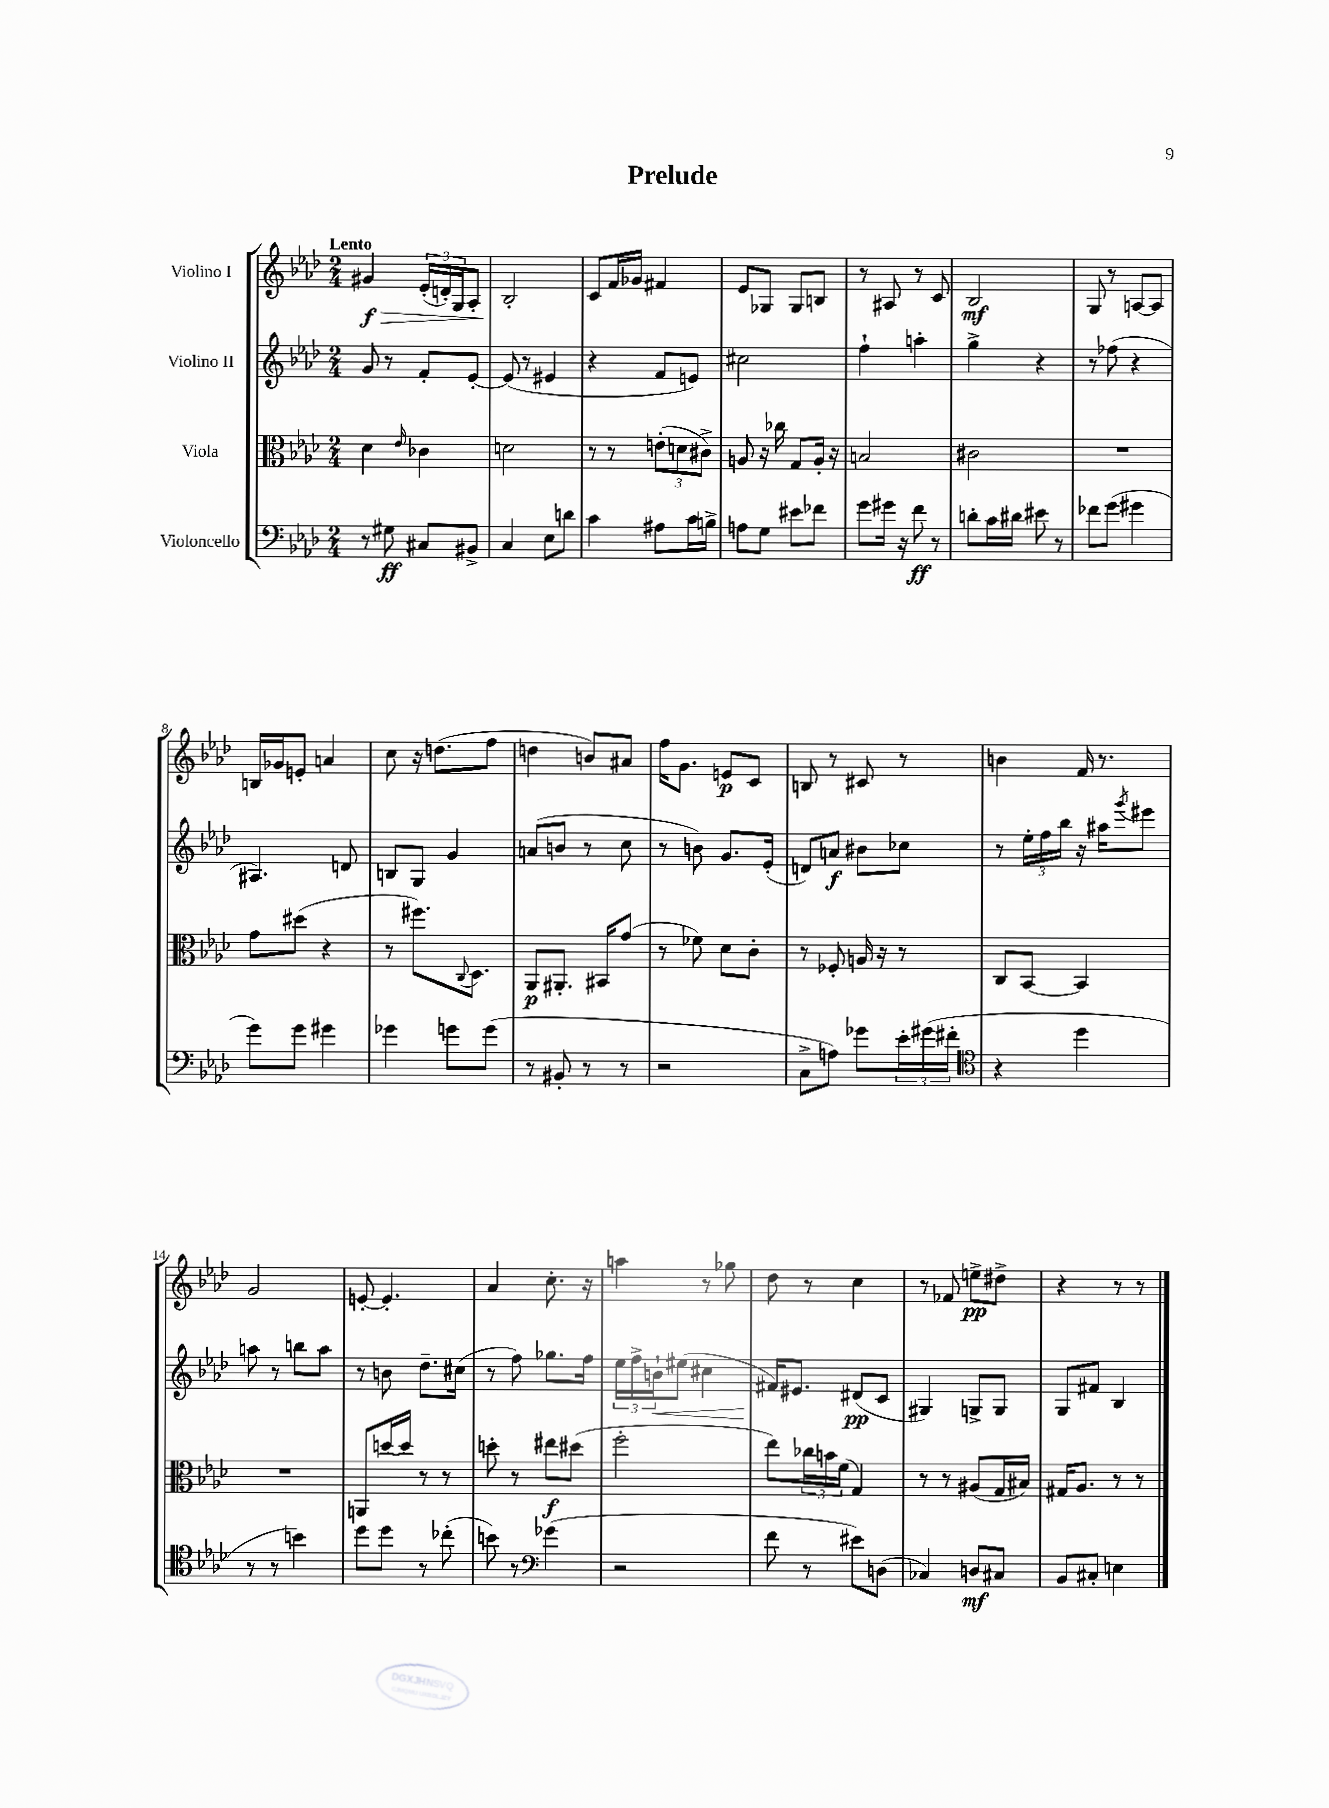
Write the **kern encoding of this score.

**kern	**kern	**kern	**kern
*staff4	*staff3	*staff2	*staff1
*clefF4	*clefC3	*clefG2	*clefG2
*k[b-e-a-d-]	*k[b-e-a-d-]	*k[b-e-a-d-]	*k[b-e-a-d-]
*M2/4	*M2/4	*M2/4	*M2/4
8r	4d-\	8g/	4g#/
8G#\	.	8r	.
.	16qqe-/	.	.
8C#/L	4c-\	8f'/L	(24e-'/LL
.	.	.	24d'/)
.	.	.	24G/J
8BB#^/J	.	[8e-'/J	8A-'/J
=	=	=	=
4C/	2d\	(8e-/]	2B-'/
.	.	8r	.
8E-\L	.	4e#/	.
8d\J	.	.	.
=	=	=	=
4c\	8r	4r	8c/L
.	8r	.	16f/L
.	.	.	16g-/JJ
8A#\L	(12e'\L	8f/L	4f#/
.	12d\	.	.
16c\L	.	8e/J)	.
.	12c#^\J)	.	.
16B^\JJ	.	.	.
=	=	=	=
8A\L	8A/	2cc#\	8e-/L
8G\J	16r	.	8G-/J
.	16cc-\	.	.
8e#\L	8G/L	.	8G-/L
8f-\J	16A'/Jk	.	8B/J
.	16r	.	.
=	=	=	=
8g\L	2B/	4ff`\	8r
16g#\Jk	.	.	8A#/
16r	.	.	.
8f\	.	4aa'\	8r
8r	.	.	8c/
=	=	=	=
8d'\L	2c#\	4gg^\	2B-/
16c\L	.	.	.
16d#\JJ	.	.	.
8e#\	.	4r	.
8r	.	.	.
=	=	=	=
8f-\L	2r	8r	8G/
(8g\J	.	(8ff-\	8r
4g#\	.	4r	[8A/L
.	.	.	8A/]J
=	=	=	=
8g\L)	8g\L	4.A#/)	16B/LL
.	.	.	16g-/J
8g\J	(8dd#\J	.	8e'/J
4g#\	4r	.	4a/
.	.	8d/	.
=	=	=	=
4g-\	8r	8B/L	8cc\
.	8.ff#\L)	8G/J	16r
.	.	.	(8.dd\L
8g\L	.	4g/	.
.	8qqC/	.	.
.	8.D-\J	.	.
(8g\J	.	.	8ff\J
=	=	=	=
8r	8AA-/L	(8a/L	4dd\
8BB#'/	8.AA#'/J	8b/J	.
8r	.	8r	8b/L)
.	16BB#/LK	.	.
8r	(8g/J	8cc\	8a#/J
=	=	=	=
2r	8r	8r	16ff\LK
.	.	.	8.g\J
.	8f-\)	8b\)	.
.	8d-\L	8.g/L	8e/L
.	8c'\J	.	8c/J
.	.	(16e-'/Jk	.
=	=	=	=
8C^\L	8r	8d/L)	8B/
8A\J)	8F-'/	8a/J	8r
8g-\L	16A/	8b#\L	8c#/
.	16r	.	.
24e-'\L	8r	8cc-\J	8r
(24g#\	.	.	.
24f#'\JJ	.	.	.
=	=	=	=
*clefC4	*	*	*
4r	8C/L	8r	4b\
.	[8BB-/J	24ee-'\LL	.
.	.	24ff\	.
.	.	24bb-\JJ	.
4dd-\	4BB-/]	16r	16f/
.	.	16aa#\LK	8.r
.	.	8qggg/	.
.	.	8eee#\J	.
=	=	=	=
8r	2r	8aa\	2g/
8r	.	8r	.
4b\)	.	8bb\L	.
.	.	8aa\J	.
=	=	=	=
8dd-\L	8AA/L	8r	[8e'/
8dd-\J	[16dd/L	8b\	4.e'/]
.	16dd/]JJ	.	.
8r	8r	8.dd-~\L	.
(8cc-'\	8r	.	.
.	.	(16cc#\Jk	.
=	=	=	=
8b\)	8dd'\	8r	4a-/
8r	8r	8ff\)	.
*clefF4	*	*	*
(4g-\	8ee#\L	8.gg-\L	8.cc'\
.	(8dd#\J	.	.
.	.	16ff\Jk	16r
=	=	=	=
2r	2ff'\	24ee-\LL	4aa\
.	.	24ff^\	.
.	.	24b`\J	.
.	.	(8ee#\J	.
.	.	4cc#\	8r
.	.	.	8gg-\
=	=	=	=
8f\	8ee-\L)	16f#/LK)	8dd-\
.	.	8.e#/J	.
8r	24cc-\L	.	8r
.	24b\	.	.
.	(24f\JJ	.	.
8e#\L)	4G/)	(8d#/L	4cc\
(8D\J	.	8c/J	.
=	=	=	=
4C-/)	8r	4G#/)	8r
.	8r	.	8f-/
8D/L	(8A#/L	8G^/L	8ee^\L
8C#/J	16G/L	8G/J	8dd#^\J
.	16B#/JJ)	.	.
=	=	=	=
8BB-/L	16G#/LK	8G/L	4r
.	8.A-/J	.	.
8C#'/J	.	8f#/J	.
4E\	8r	4B-/	8r
.	8r	.	8r
==	==	==	==
*-	*-	*-	*-
